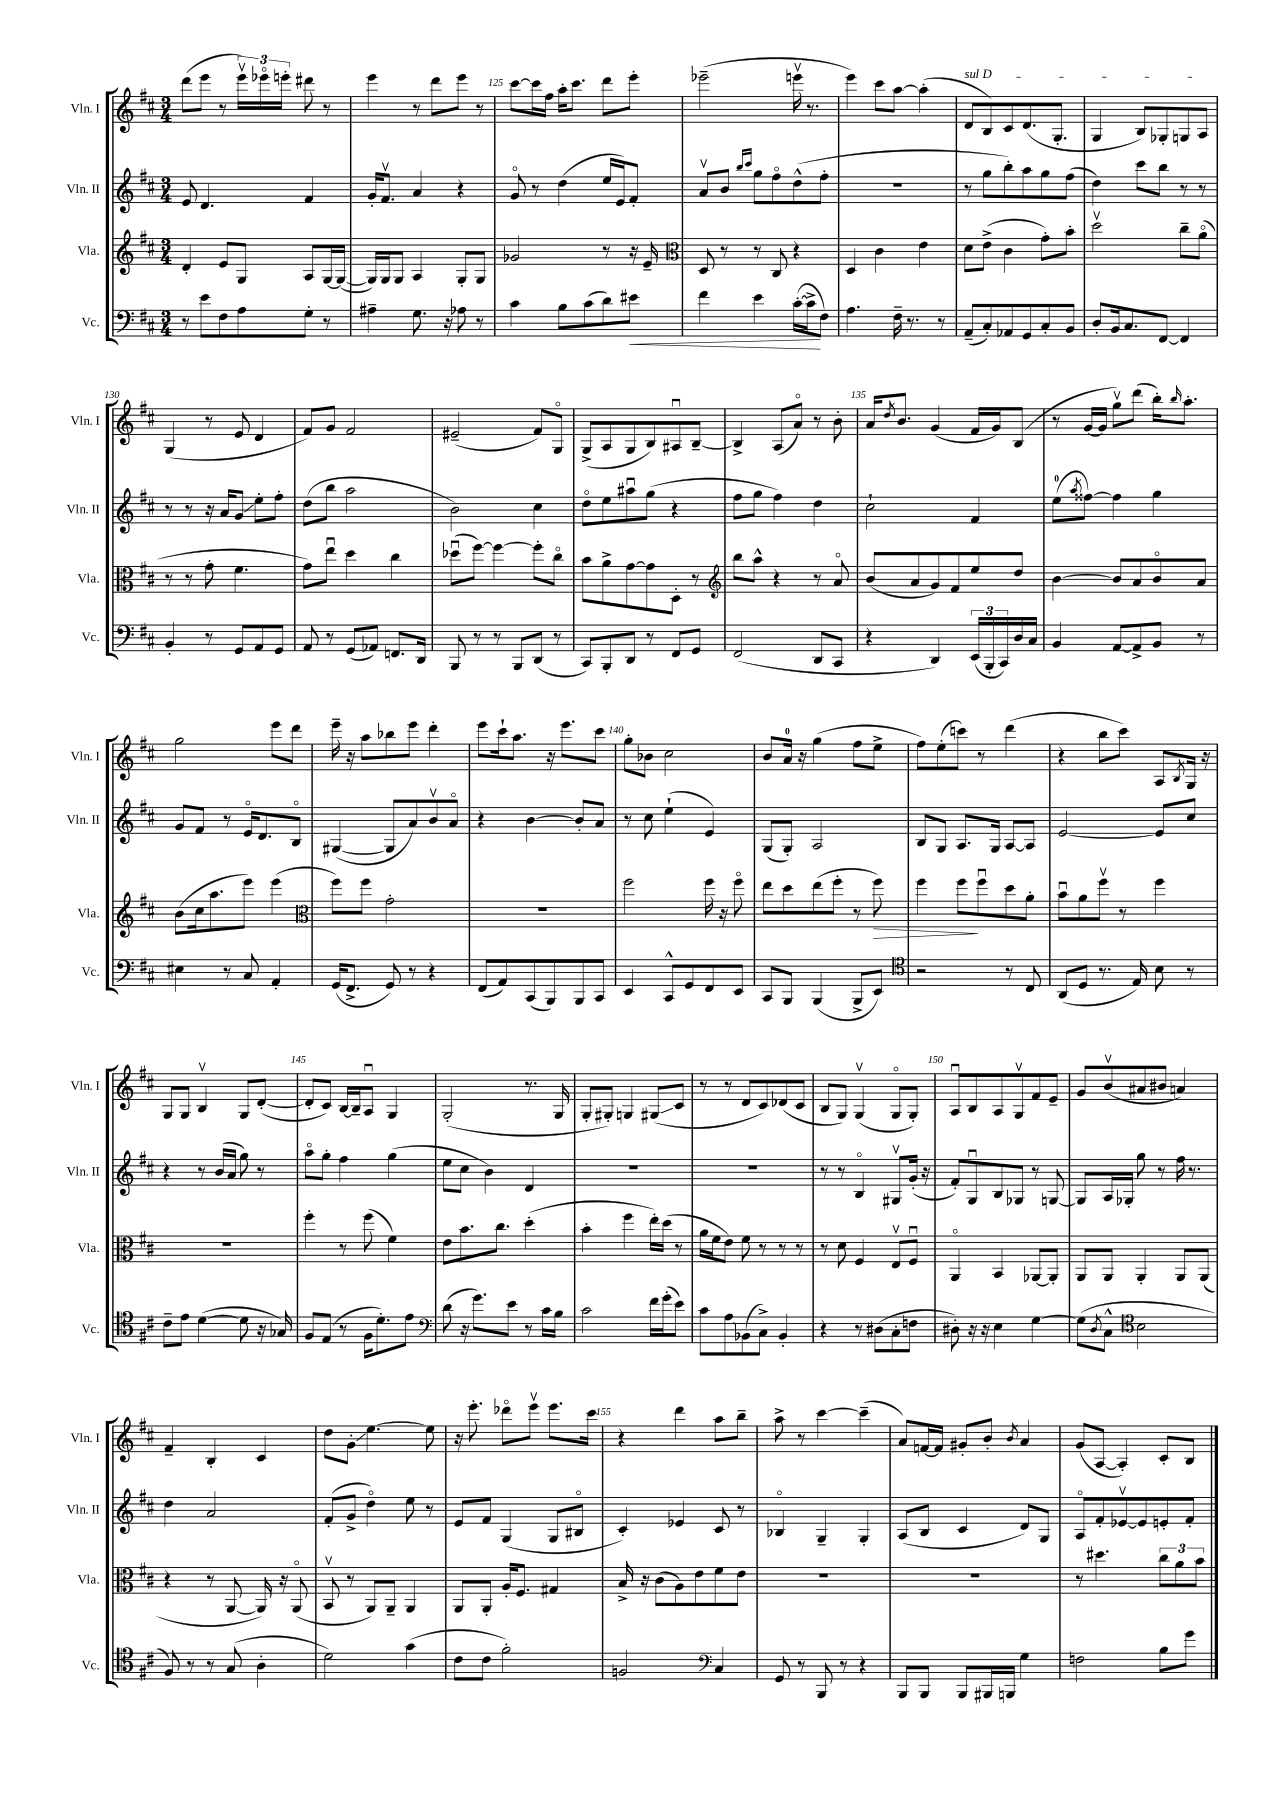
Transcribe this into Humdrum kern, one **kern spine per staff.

**kern	**kern	**kern	**kern
*staff4	*staff3	*staff2	*staff1
*clefF4	*clefG2	*clefG2	*clefG2
*k[f#c#]	*k[f#c#]	*k[f#c#]	*k[f#c#]
*M3/4	*M3/4	*M3/4	*M3/4
8r	4d'	8e	(8ddd
8e	.	4.d	8eee
8F#	8e	.	8r
8A	8G	.	24eeev)
.	.	.	24eee-o
.	.	.	24eee'
8G'	8A	4f#	8ddd#
8r	[16G	.	8r
.	(16G_	.	.
=	=	=	=
4A#~	16G])	16g'	4eee
.	16G	8.f#v	.
.	8G	.	.
8.G	4A	4a	8r
.	.	.	8ddd
16r	.	.	.
8A-	8G'	4r	8eee
8r	8G	.	8r
=	=	=	=
4c#	2g-	8go	[8ccc#
.	.	8r	16ccc#]
.	.	.	16ff#
8B	.	(4dd	16aa'
.	.	.	8.ccc#
(8c#	.	.	.
8d)	8r	16ee	8ddd
.	.	16e)	.
8e#	16r	8f#'	8eee'
.	16e~	.	.
=	=	=	=
*	*clefC3	*	*
4f#	8D	8av	(2eee-~
.	8r	8b	.
.	.	16qqbb	.
.	.	16qqccc#	.
4e	8r	8gg	.
.	8C#	8ff#o	.
([16c#'	4r	(8dd^^	16eeev
16c#^]	.	.	8.r
8F#)	.	8ff#'	.
=	=	=	=
4.A	4D	2.r	4eee)
.	4c#	.	8ccc#
16F#~	.	.	[8aa
8.r	.	.	.
.	4e	.	(4aa']
8r	.	.	.
=	=	=	=
(8AA~	8d	8r	8d
8C#')	(8e^	8gg	8B)
8AA-	4c#	8bb')	8c#
8GG	.	8aa	(8.d
8C#'	8g')	8gg	.
.	.	.	8.G'
8BB	8b'	(8ff#	.
=	=	=	=
8D'	2ddv	4dd)	4G
16BB	.	.	.
8.C#	.	.	.
.	.	8ccc#	8B)
[8FF#	.	8bb	8G-'
4FF#]	8cc#~	8r	8G
.	(8ao	8r	8A
=	=	=	=
4BB'	8r	8r	(4G
.	8r	8r	.
8r	8g'	16r	8r
.	.	16a	.
8GG	4.f#	8g	8e
8AA	.	8ee'	4d
8GG	.	8ff#'	.
=	=	=	=
8AA	8g)	(8dd	8f#)
8r	8eeu	8bb	8g
(8GG	4dd	2aa	2f#
8AA-)	.	.	.
8.FF	4cc#	.	.
16DD	.	.	.
=	=	=	=
8BBB	(8dd-u	2b)	(2e#~
8r	[8ff#)	.	.
8r	4ff#_	.	.
8BBB	.	.	.
(8DD	8ff#']	4cc#	8f#)
8r	8cc#o	.	8Go
=	=	=	=
8CC#)	8b	8ddo	(8G^
8BBB'	8a^	8ee	8A
8DD	[8g	8aa#u	8G
8r	8g]	(8gg	8B)
8FF#	8D'	4r	8A#u
8GG	8r	.	[8B~
=	=	=	=
*	*clefG2	*	*
(2FF#	8bb	8ff#	4B^]
.	8aa^^	8gg	.
.	4r	4ff#)	(8A
.	.	.	8ao)
8DD	8r	4dd	8r
8CC#	8ao	.	8b'
=	=	=	=
4r	(8b	2cc#`	16a
.	.	.	8qdd
.	.	.	8.b
.	8a	.	.
4DD)	8g)	.	(4g
.	8f#	.	.
(24EE	8ee	4f#	16f#
24BBB'	.	.	.
.	.	.	16g)
24CC#)	.	.	.
16D	8dd	.	(8B
16C#	.	.	.
=	=	=	=
4BB	[4b	(8ee	8r
.	.	8qaa	.
.	.	[8ff##)	[16g
.	.	.	16g]
[8AA	8b]	4ff##]	8ggv)
8AA^]	8a	.	(8ddd
8BB	8bo	4gg	16bb')
.	.	.	16qqbb
.	.	.	8.aa'
8r	8a	.	.
=	=	=	=
4E#	(8b	8g	2gg
.	16cc#	8f#	.
.	8.aa	.	.
8r	.	8r	.
8C#	8eee)	16eo	.
.	.	8.d	.
4AA'	(4eee	.	8eee
.	.	8Bo	8ddd
=	=	=	=
*	*clefC3	*	*
(16GG	8ff#)	([4G#	16eee~
8.FF#^	.	.	16r
.	8ff#	.	8aa
8GG)	2g'	8G#]	8bb-
8r	.	8a)	8eee
4r	.	8bv	4ddd'
.	.	8ao	.
=	=	=	=
(8FF#	2.r	4r	8eee
8AA)	.	.	16ccc#`
.	.	.	8.aa
(8CC#	.	[4b	.
8BBB)	.	.	16r
.	.	.	8.eee
8BBB	.	8b']	.
8CC#	.	8a	8ccc#
=	=	=	=
4EE	2ff#	8r	8gg'
.	.	8cc#	8b-
8CC#^^	.	(4ee`	2cc#
8GG	.	.	.
8FF#	16ff#	4e)	.
.	16r	.	.
8EE	8ff#o	.	.
=	=	=	=
8CC#	8ee	(8G	8b
8BBB	8dd	8G')	16a
.	.	.	16r
(4BBB	(8ee	2A	(4gg
.	8ff#'	.	.
8BBB^	8r	.	8ff#
8EE)	8ff#)	.	8ee^
=	=	=	=
*clefC4	*	*	*
2r	4ff#	8B	8ff#)
.	.	8G	(8ee'
.	8ff#	8.A	8ccc)
.	8ff#u	.	8r
.	.	16G	.
8r	8dd	[8A	(4ddd
8C#	8a'	8A]	.
=	=	=	=
(8AA	8bu	[2e	4r
8D	8a	.	.
8.r	8ff#v	.	8bb
.	8r	.	8ccc#)
16E)	.	.	.
8B	4ff#	8e]	8A
.	.	.	8qB
8r	.	8cc#	16G
.	.	.	16r
=	=	=	=
8c#~	2.r	4r	8G
8e	.	.	8G
([4d	.	8r	4Bv
.	.	(16b	.
.	.	16a	.
8d]	.	8gg)	8G
16r	.	8r	([8d'
16G-)	.	.	.
=	=	=	=
8F#	4ff#'	8aao	8d']
(8E	.	8gg'	8c#)
8r	8r	4ff#	[16B
.	.	.	16B~]
16F#	(8ff#	.	8Au
8.d')	.	.	.
.	4f#)	(4gg	4G
8e	.	.	.
=	=	=	=
*clefF4	*	*	*
(8d	8e	8ee	(2G'
16r	8.b	8cc#	.
8.g)	.	.	.
.	.	4b)	.
.	8.cc#	.	.
8e	.	.	.
8r	(4dd'	4d	8.r
16c#	.	.	.
16B	.	.	16G
=	=	=	=
2c#	4b'	2.r	8G'
.	.	.	8G#')
.	4ff#	.	4G
16f#	16ee')	.	(8G#
(16g'	(16dd	.	.
8e)	8r	.	8c#
=	=	=	=
8c#	16a	2.r	8r
.	16f#	.	.
8A	8e)	.	8r
(8BB-	8f#	.	8d
8C#^)	8r	.	8c#)
4BB-'	8r	.	(8d-
.	8r	.	8c#
=	=	=	=
4r	8r	8r	8B
.	8d	8r	8G)
8r	4F#	4Bo	(4Gv
(8D#	.	.	.
8C#'	8Ev	8G#v	8Go
8F	8F#u	(16g'	8G')
.	.	16r	.
=	=	=	=
8D#')	4AAo	8f#')	8Au
16r	.	8Gu	8B
16r	.	.	.
4E	4BB	8B	8A
.	.	8G-	8Gv
[4G	[8AA-	8r	8f#
.	8AA-']	[8G	8e~
=	=	=	=
(8G]	8AA	8G]	8g
8qD	.	.	.
8C#^^	8AA	16A	(8bv
.	.	16G-'	.
*clefC4	*	*	*
2B	4AA'	8gg	8a#
.	.	8r	8b#
.	8AA	16ff#	4a)
.	.	8.r	.
.	(8AA	.	.
=	=	=	=
8F#)	4r	4dd	4f#~
8r	.	.	.
8r	8r	2a	4B'
(8G	[8AA	.	.
4A'	16AA])	.	4c#
.	16r	.	.
.	(8AAo	.	.
=	=	=	=
2d)	8BBv	(8f#'	8dd
.	8r	8g^	8g'
.	8AA)	4ddo)	[4.ee
.	8AA~	.	.
(4g	4AA	8ee	.
.	.	8r	8ee]
=	=	=	=
8c#	8AA	8e	16r
.	.	.	8.eee'
8c#	8AA'	8f#	.
2f#')	16A'	(4G	8ddd-o
.	8.F#	.	.
.	.	.	8eeev
.	4G#	8G	8.eee
.	.	8B#o	.
.	.	.	16ccc#
=	=	=	=
2F	16B^	4c#')	4r
.	16r	.	.
.	(8c#	.	.
.	8A)	4e-	4ddd
.	8e	.	.
*clefF4	*	*	*
4C#	8f#	8c#	8aa
.	8e	8r	8bb~
=	=	=	=
8GG	2.r	4B-o	8aa^
8r	.	.	8r
8BBB	.	4G~	[4ccc#
8r	.	.	.
4r	.	4G'	(4ccc#~]
=	=	=	=
8BBB	2.r	(8A	8a)
8BBB	.	8B	[16f
.	.	.	16f]
8BBB	.	4c#	8g#'
16BBB#	.	.	8b'
16BBB	.	.	.
.	.	.	8qb
4G	.	8d)	4a
.	.	8G	.
=	=	=	=
2F	8r	8Ao	(8g
.	4.dd#	8f#'	[8A
.	.	[8e-v	4A'])
.	.	8e-]	.
8B	12cc#	8e'	8c#'
.	12a	.	.
8g	.	8f#'	8B
.	12b	.	.
==	==	==	==
*-	*-	*-	*-
